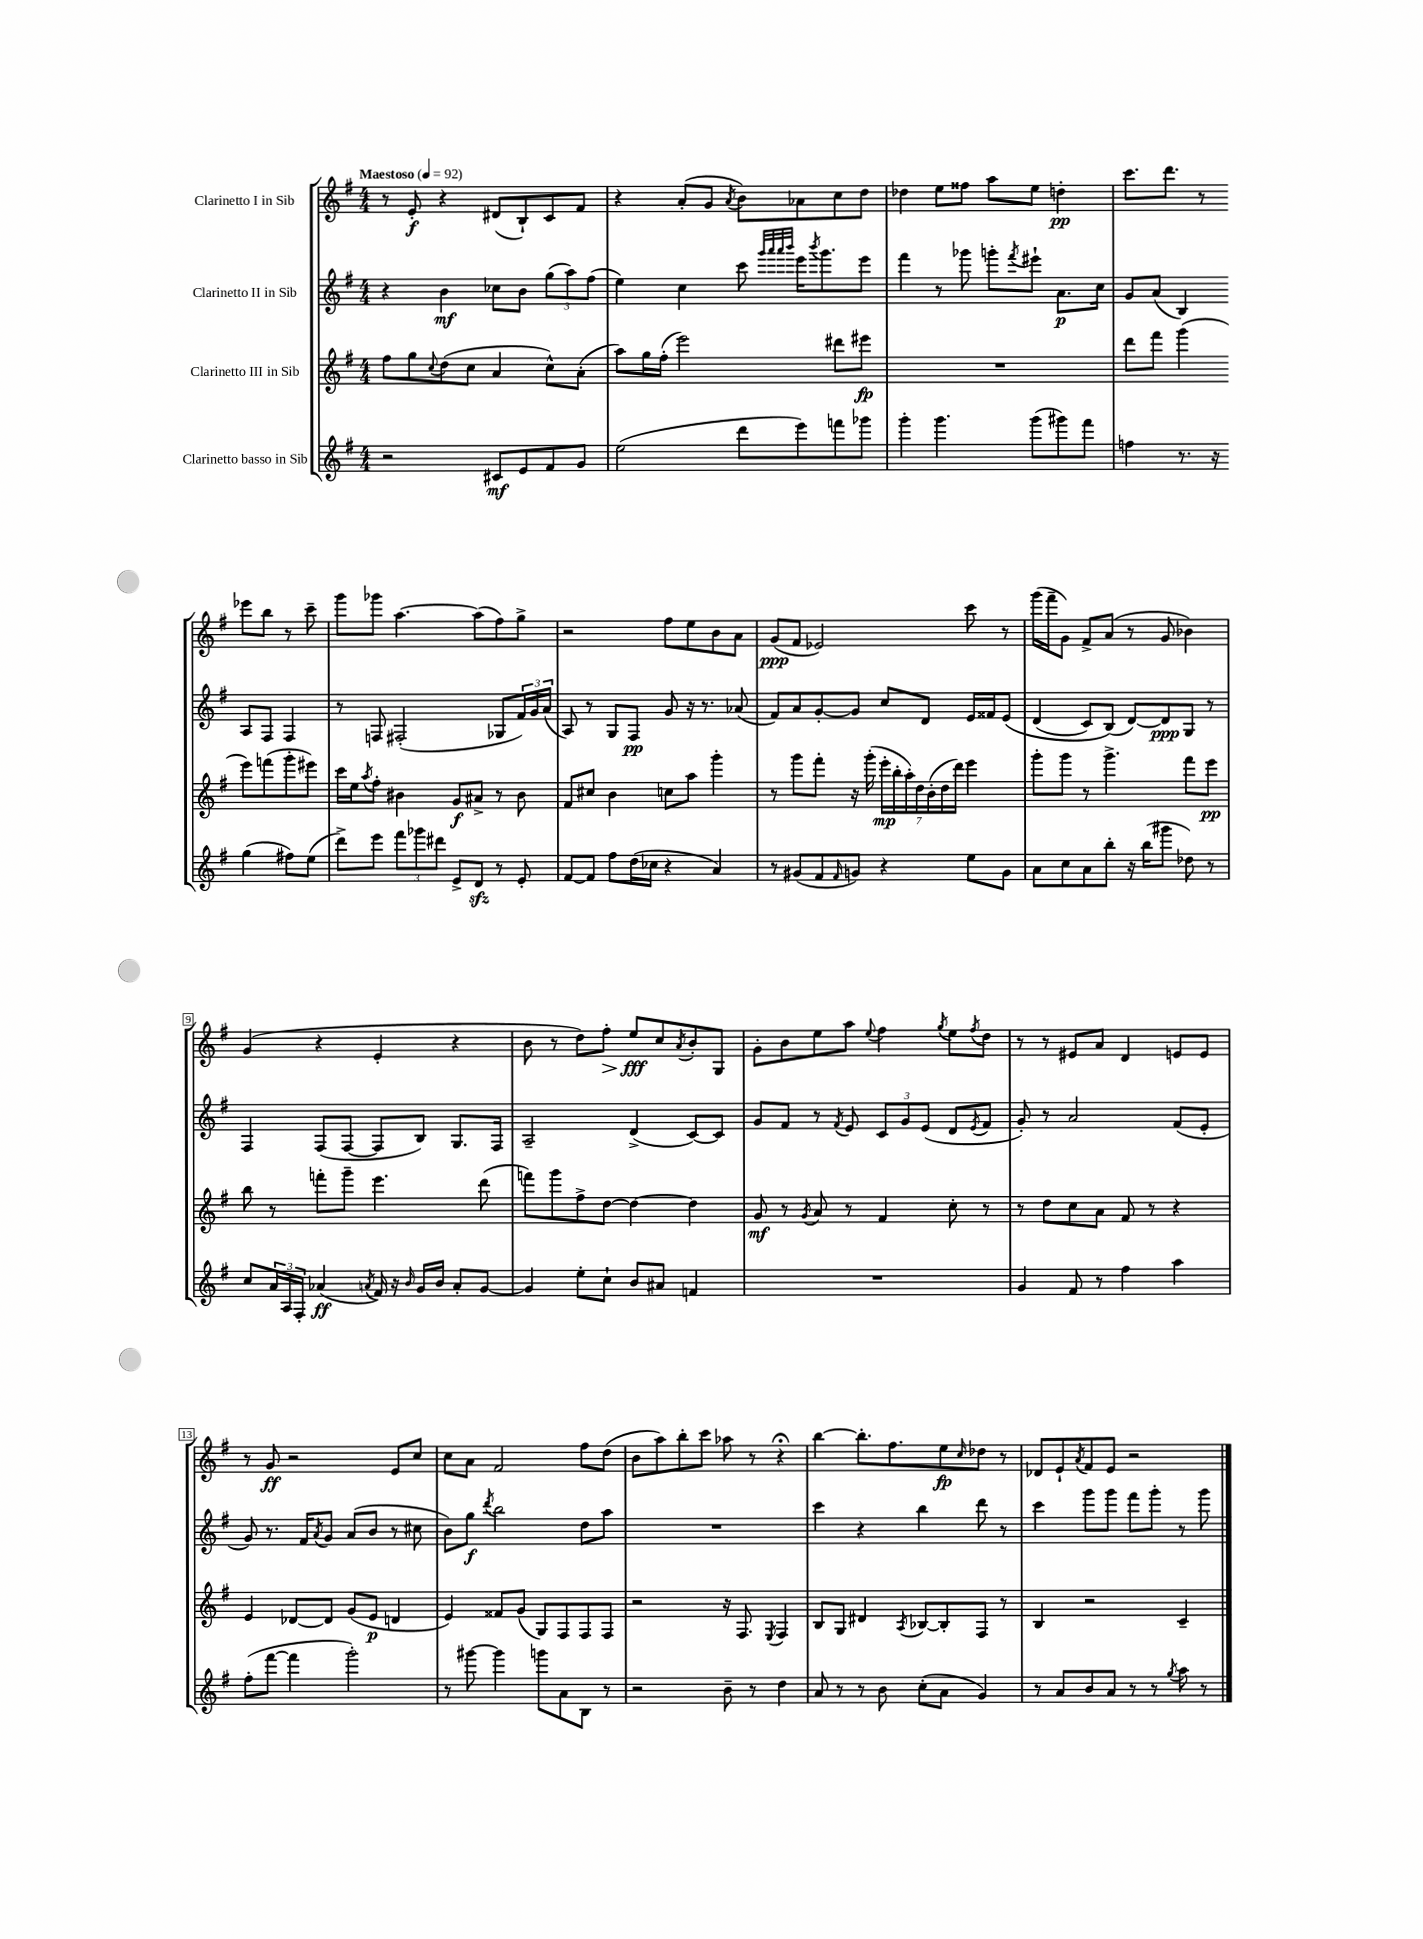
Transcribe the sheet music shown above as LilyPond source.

<<
\new StaffGroup <<
\new Staff = "s0" \with { instrumentName = "Clarinetto I in Sib" } {
    \clef treble \key g \major \numericTimeSignature \time 4/4 \tempo "Maestoso" 4 = 92
    r8 e'8-.\f r4 dis'8( b8-!) c'8 fis'8 |
    r4 a'8-.( g'8 \acciaccatura { a'8 } b'8) aes'8 c''8 d''8 |
    des''4 e''8 fisis''8 a''8 e''8 d''4-.\pp |
    c'''8. d'''8. r8 ees'''8 b''8 r8 c'''8-- |
    g'''8 ges'''8 a''4.~ a''8( fis''8) g''8-> |
    r2 fis''8 e''8 b'8 a'8 |
    g'8\ppp( fis'8 ees'2) c'''8 r8 |
    g'''16( fis'''16-- g'8) fis'8-> a'8( r8 g'8 bes'4) |
    g'4( r4 e'4-. r4 |
    b'8 r8 d''8) fis''8-.\> e''8\fff\! c''8 \acciaccatura { a'8 } b'8-. g8 |
    g'8-. b'8 e''8 a''8 \appoggiatura { e''8 } fis''4 \acciaccatura { g''8 } e''8 \acciaccatura { fis''8 } d''8 |
    r8 r8 eis'8 a'8 d'4 e'8 e'8 |
    r8 g'8\ff r2 e'8 c''8 |
    c''8 a'8 fis'2 fis''8 d''8( |
    b'8 a''8) b''8-. c'''8 aes''8 r8 r4\fermata |
    b''4~ b''8.-. fis''8. e''8\fp \grace { c''16 } des''8 r8 |
    des'8 e'8-! \acciaccatura { a'8 } fis'8 e'8 r2 \bar "|." |
}
\new Staff = "s1" \with { instrumentName = "Clarinetto II in Sib" } {
    \clef treble \key g \major \numericTimeSignature \time 4/4
    r4 b'4\mf ces''8 b'8 \tuplet 3/2 { g''8( a''8) fis''8( } |
    e''4) c''4 c'''8 \grace { g'''32 a'''32 a'''32 b'''32 } e'''16 \acciaccatura { b'''8 } g'''8. e'''8 |
    fis'''4 r8 ges'''8 g'''8-. \acciaccatura { fis'''8 } eis'''8-! a'8.\p c''16 |
    g'8 a'8( b4) a8 fis8 fis4 |
    r8 f8 fis2-.( ges8 \tuplet 3/2 { fis'16) g'16 a'16( } |
    a8) r8 g8 fis8\pp g'8 r16 r8. aes'8( |
    fis'8) a'8 g'8~-. g'8 c''8 d'8 e'16 fisis'16 e'8\( |
    d'4( c'8) b8(\) d'8~) d'8\ppp g8 r8 |
    fis4 fis8( fis8~ fis8 b8) g8. fis16 |
    a2-- d'4->( c'8~) c'8 |
    g'8 fis'8 r8 \acciaccatura { fis'8 } e'8 \tuplet 3/2 { c'8 g'8 e'8( } d'8 \acciaccatura { e'8 } fis'8 |
    g'8-.) r8 a'2 fis'8( e'8-. |
    g'8) r8. fis'16 \acciaccatura { a'8 } g'8 a'8( b'8 r8 cis''8 |
    b'8) g''8\f \acciaccatura { d'''8 } b''2 d''8 a''8 |
    R1 |
    c'''4 r4 b''4 d'''8 r8 |
    c'''4 g'''8 g'''8 fis'''8 g'''8-. r8 g'''8 \bar "|." |
}
\new Staff = "s2" \with { instrumentName = "Clarinetto III in Sib" } {
    \clef treble \key g \major \numericTimeSignature \time 4/4
    fis''8 g''8 \appoggiatura { c''8 } d''8( c''8 a'4 c''8-^) a'8-.( |
    a''8) g''16 fis''16-.( e'''2) dis'''8 eis'''8\fp |
    R1 |
    d'''8 fis'''8 g'''4( e'''8) f'''8( g'''8-. eis'''8) |
    c'''16 e''16 \acciaccatura { a''8 } fis''8-. bis'4 g'8\f ais'8-> r8 bis'8 |
    fis'8 cis''8 b'4 c''8 a''8 g'''4-. |
    r8 g'''8 fis'''8-. r16 g'''16-.( \tuplet 7/4 { e'''16-.\mp b''16-. a''16-.) d''16 b'16-.( d''16 d'''16) } e'''4 |
    g'''8-. g'''8 r8 g'''4.-> fis'''8 e'''8\pp |
    b''8 r8 f'''8-. g'''8-- e'''4. d'''8( |
    f'''8) g'''8 fis''8-> d''8~ d''4~ d''4 |
    g'8\mf r8 \acciaccatura { g'8 } a'8 r8 fis'4 c''8-. r8 |
    r8 d''8 c''8 a'8 fis'8 r8 r4 |
    e'4 des'8~ des'8 g'8( e'8\p d'4 |
    e'4) fisis'8 g'8( g8) fis8 fis8 fis8 |
    r2 r16 fis8. \acciaccatura { e8 } fis4 |
    b8 g8 dis'4 \acciaccatura { a8 } bes8~ bes8-. fis8 r8 |
    b4 r2 c'4-- \bar "|." |
}
\new Staff = "s3" \with { instrumentName = "Clarinetto basso in Sib" } {
    \clef treble \key g \major \numericTimeSignature \time 4/4
    r2 cis'8\mf e'8 fis'8 g'8 |
    e''2( d'''8 e'''8) f'''8 ges'''8 |
    g'''4-. g'''4. g'''8( gis'''8) fis'''8 |
    f''4 r8. r16 g''4( fis''8) e''8( |
    d'''8->) e'''8 \tuplet 3/2 { fis'''8 ges'''8 dis'''8 } e'8-> d'8\sfz r8 e'8-. |
    fis'8~ fis'8 fis''8 d''16( ces''16 r4 a'4) |
    r8 gis'8( fis'8 \grace { fis'16 } g'8) r4 e''8 g'8 |
    a'8 c''8 a'8 b''8-. r16 b''16( gis'''8 des''8) r8 |
    c''8 \tuplet 3/2 { a'16 a16 fis16-. } aes'4\ff( \acciaccatura { a'8 } fis'16) r16 \grace { b'16 } g'16 b'16 a'8-. g'8~ |
    g'4 e''8-. c''8-! b'8 ais'8 f'4 |
    R1 |
    g'4 fis'8 r8 fis''4 a''4 |
    fis''8-.( fis'''8~ fis'''4 g'''2-.) |
    r8 gis'''8~ gis'''4 g'''8 a'8 b8 r8 |
    r2 b'8-- r8 d''4 |
    a'8 r8 r8 b'8 c''8-.( a'8 g'4) |
    r8 a'8 b'8 a'8 r8 r8 \acciaccatura { g''8 } a''8 r8 \bar "|." |
}
>>
>>
\layout { \context { \Score \override BarNumber.stencil = #(make-stencil-boxer 0.1 0.3 ly:text-interface::print) } }
